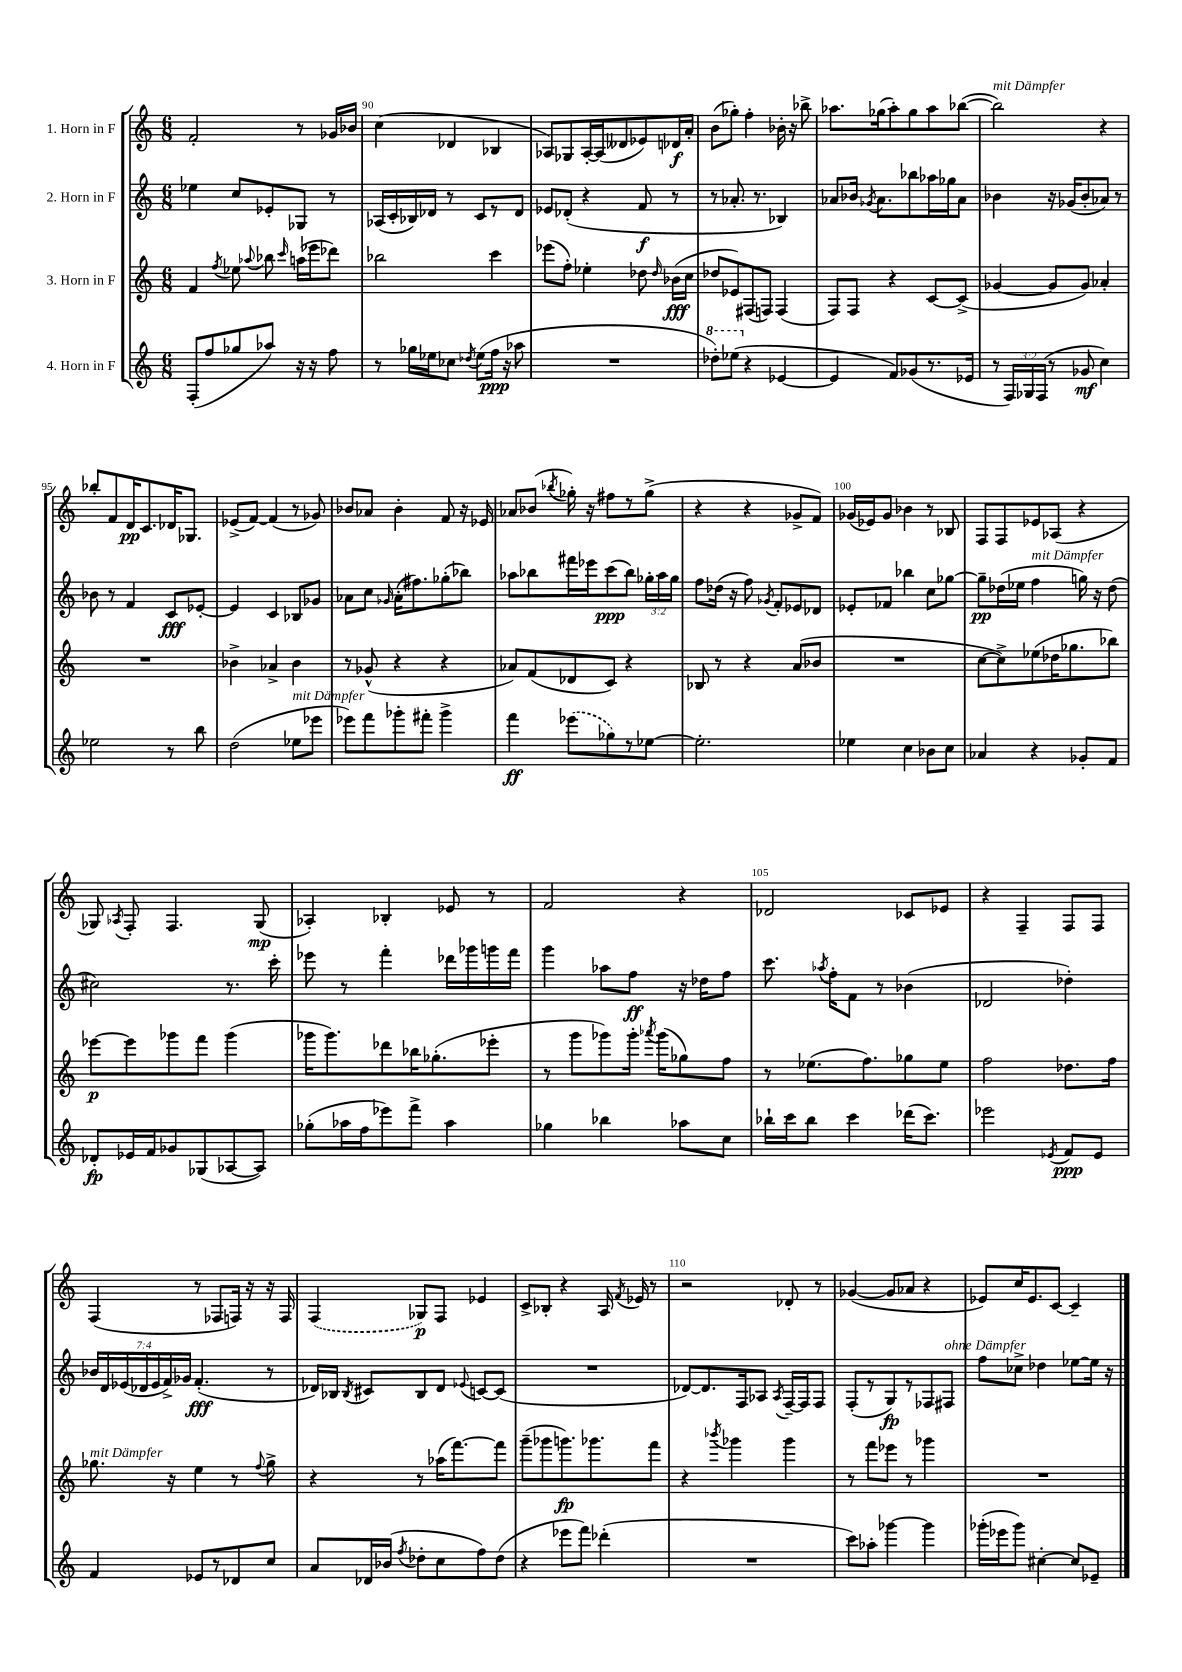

**kern	**dynam	**kern	**dynam	**kern	**dynam	**kern	**dynam
*part4	*part4	*part3	*part3	*part2	*part2	*part1	*part1
*staff4	*staff4	*staff3	*staff3	*staff2	*staff2	*staff1	*staff1
*I"4. Horn in F	*	*I"3. Horn in F	*	*I"2. Horn in F	*	*I"1. Horn in F	*
*clefG2	*	*clefG2	*	*clefG2	*	*clefG2	*
*k[]	*	*k[]	*	*k[]	*	*k[]	*
*M6/8	*	*M6/8	*	*M6/8	*	*M6/8	*
=89	=89	=89	=89	=89	=89	=89	=89
(8F'/L	.	4f/	.	4ee-X\	.	2f'/	.
8ff/	.	.	.	.	.	.	.
.	.	8qff/	.	.	.	.	.
8gg-X/	.	8ee-X\	.	8cc/L	.	.	.
.	.	8qqaa-X/	.	.	.	.	.
8aa-X/J)	.	8bb-X\	.	8e-X'/	.	.	.
.	.	16qqccc/	.	.	.	.	.
16r	.	(16aan\LL	.	8G-X/J	.	8r	.
16r	.	16eee-X\J	.	.	.	.	.
8ff\	.	8ddd-X\J)	.	8r	.	16g-X/LL	.
.	.	.	.	.	.	16b-X/JJ	.
=90	=90	=90	=90	=90	=90	=90	=90
8r	.	2bb-X\	.	(16A-X/LL	.	(4cc\	.
.	.	.	.	16c'/	.	.	.
16gg-X\LL	.	.	.	16B-X/)	.	.	.
16ee-X\J	.	.	.	16d-X/JJ	.	.	.
8cc-X\J	.	.	.	8r	.	4d-X/	.
8qdd-X/	.	.	.	.	.	.	.
(8ee-\L	.	.	.	8c/L	.	.	.
16ff\Jk	ppp	4ccc\	.	8r	.	4B-X/	.
16r	.	.	.	.	.	.	.
8aa-X\	.	.	.	8d-/J	.	.	.
=91	=91	=91	=91	=91	=91	=91	=91
2.r	.	(8eee-X\L	.	8e-X/L	.	8A-X/L)	.
.	.	8ff'\J)	.	(8d-X'/J	.	8G-X/	.
.	.	4ee-X'\	.	4r	.	[16A-'/L	.
.	.	.	.	.	.	(16A-/J]	.
.	.	.	.	.	.	8d--X/	.
.	.	8dd-X\	.	8f/	f	8e-X/)	.
.	.	16qqdd-/	.	.	.	.	.
.	.	(16b-X\LL	fff	8r	.	16d-X/L	f
.	.	16cc\JJ	.	.	.	16a'/JJ	.
=92	=92	=92	=92	=92	=92	=92	=92
*8va	*	*	*	*	*	*	*
8ddd-X'\L)	.	8dd-X/L	.	8r	.	(8b\L	.
(8eee-X\J	.	8e-X/)	.	8.a-X'/	.	8gg-X'\J)	.
*X8va	*	*	*	*	*	*	*
4r	.	(8F#X/	.	.	.	4ff'\	.
.	.	.	.	8.r	.	.	.
.	.	8Fn/J)	.	.	.	.	.
[4e-X/	.	(4F/	.	4B-X/)	.	16b-X'\	.
.	.	.	.	.	.	16r	.
.	.	.	.	.	.	8bb-X^\	.
=93	=93	=93	=93	=93	=93	=93	=93
4e-/]	.	8F/L)	.	8a-X/L	.	8.aa-X\L	.
.	.	8F/J	.	16b-X/Jk	.	.	.
.	.	.	.	8qg-X/	.	.	.
.	.	.	.	8.a-\L	.	(16gg-X\k	.
8f/L)	.	4r	.	.	.	8aa-'\)	.
(8g-X/	.	.	.	8bb-X\	.	8gg-\	.
8.r	.	[8c/L	.	16aa-X\L	.	8aa-\	.
.	.	.	.	16gg-X\J	.	.	.
.	.	(8c^/J]	.	8a-\J	.	([8bb-X\J	.
16e-X/Jk	.	.	.	.	.	.	.
=94	=94	=94	=94	=94	=94	=94	=94
!	!	!	!	!	!	!LO:TX:a:i:t=mit Dämpfer	!
8r	.	[4g-X/	.	4b-X\	.	2bb-\])	.
24F/LL)	.	.	.	.	.	.	.
24G-X/	.	.	.	.	.	.	.
(24F/JJ	.	.	.	.	.	.	.
8r	.	8g-/L]	.	16r	.	.	.
.	.	.	.	(16g-X/KL	.	.	.
8g-X/	mf	8g-/J)	.	8b-'/	.	.	.
4cc\)	.	4a-X'/	.	8a-X/J)	.	4r	.
.	.	.	.	8r	.	.	.
!!LO:LB:g=z
=95	=95	=95	=95	=95	=95	=95	=95
2ee-X\	.	2.r	.	8b-X\	.	8bb-X'/L	.
.	.	.	.	8r	.	8f/	.
.	.	.	.	4f/	.	16d/K	pp
.	.	.	.	.	.	8.c/	.
8r	.	.	.	8c/L	fff	16d-X/K	.
.	.	.	.	.	.	8.G-X/J	.
8bb\	.	.	.	[8e-X'/J	.	.	.
=96	=96	=96	=96	=96	=96	=96	=96
(2dd\	.	4b-X^\	.	4e-/]	.	(8e-X^/L	.
.	.	.	.	.	.	[8f/J)	.
.	.	4a-X^/	.	4c/	.	(4f/]	.
!LO:TX:a:i:t=mit Dämpfer	!	!	!	!	!	!	!
8ee-X\L	.	4b-\	.	8B-X/L	.	8r	.
8eee-X\J	.	.	.	8g-X/J	.	8g-X/)	.
=97	=97	=97	=97	=97	=97	=97	=97
8eee-X\L)	.	8r	.	8a-X\L	.	8b-X/L	.
8fff\	.	(8g-X^^/	.	8cc\J	.	8a-X/J	.
.	.	.	.	16qqg-X/	.	.	.
8ggg-X'\	.	4r	.	(16a-'\KL	.	4b-'\	.
.	.	.	.	8.ff#X\)	.	.	.
8fff#X'\J	.	.	.	.	.	.	.
4ggg-^\	.	4r	.	(8gg-X'\	.	8f/	.
.	.	.	.	8bb-X\J)	.	16r	.
.	.	.	.	.	.	16e-X/	.
=98	=98	=98	=98	=98	=98	=98	=98
4fff\	ff	8a-X/L)	.	8aa-X\L	.	8a-X/L	.
.	.	(8f/	.	8bb-X\	.	(8b-X/J	.
.	.	.	.	.	.	8qbb-X/	.
(8eee-X\L	.	8d-X/	.	16fff#X\L	.	16gg-X'\)	.
.	.	.	.	16eee-X\J	.	16r	.
8gg-X\)	.	8c/J)	.	(8ccc\	ppp	8ff#X\L	.
8r	.	4r	.	8bb-\J)	.	8r	.
[8ee-X\J	.	.	.	24gg-X'\LL	.	(8gg-^\J	.
.	.	.	.	24aa-\	.	.	.
.	.	.	.	24gg-\JJ	.	.	.
=99	=99	=99	=99	=99	=99	=99	=99
2.ee-'\]	.	8B-X/	.	8ff\L	.	4r	.
.	.	8r	.	(16dd-X\Jk	.	.	.
.	.	.	.	16r	.	.	.
.	.	4r	.	8ff\)	.	4r	.
.	.	.	.	8qg-X/	.	.	.
.	.	.	.	8f'/L	.	.	.
.	.	(8a/L	.	8e-X/	.	8g-X^/L	.
.	.	8b-X/J	.	8d-X/J	.	8f/J)	.
=100	=100	=100	=100	=100	=100	=100	=100
4ee-X\	.	2.r	.	8e-X'/L	.	(16g-X/LL	.
.	.	.	.	.	.	16e-X/J)	.
.	.	.	.	8f-X/J	.	8g-/J	.
4cc\	.	.	.	4bb-X\	.	4b-X\	.
8b-X\L	.	.	.	8cc\L	.	8r	.
8cc\J	.	.	.	[8gg-X\J	.	8B-X/	.
=101	=101	=101	=101	=101	=101	=101	=101
4a-X/	.	[8cc\L	.	8gg-~\L]	pp	8F/L	.
.	.	8cc^\])	.	(16dd-X\L	.	8F/	.
.	.	.	.	16ee-X\JJ	.	.	.
!	!	!	!	!LO:TX:a:i:t=mit Dämpfer	!	!	!
4r	.	(8ee-X\	.	4ff\	.	8e-X/	.
.	.	16dd-X\K	.	.	.	(8A-X/J	.
.	.	8.gg-X\	.	.	.	.	.
8g-X'/L	.	.	.	16ggn\)	.	4r	.
.	.	.	.	16r	.	.	.
8f/J	.	8bb-X\J)	.	(8dd-\	.	.	.
!!LO:LB:g=z
=102	=102	=102	=102	=102	=102	=102	=102
8d-X'/L	fp	[8eee-X\L	p	2cc#X\)	.	8G-X/)	.
.	.	.	.	.	.	8qA-X/	.
16e-X/L	.	8eee-\]	.	.	.	8F'/	.
16f/J	.	.	.	.	.	.	.
8g-X/	.	8ggg-X\	.	.	.	4.F/	.
(8G-X/	.	8fff\J	.	.	.	.	.
[8A-X/	.	(4ggg-\	.	8.r	.	.	.
8A-/J])	.	.	.	.	.	(8G-/	mp
.	.	.	.	16ccc'\	.	.	.
=103	=103	=103	=103	=103	=103	=103	=103
(8gg-X'\L	.	16ggg-X\KL	.	8eee-X\	.	4A-X'/)	.
.	.	8.ggg-\)	.	.	.	.	.
16aa-X\L	.	.	.	8r	.	.	.
16ff\J	.	.	.	.	.	.	.
8eee-X\)	.	8ddd-X\	.	4fff'\	.	4B-X'/	.
8fff^\J	.	16bb-X\K	.	.	.	.	.
.	.	(8.gg-X'\	.	.	.	.	.
4aa-\	.	.	.	16ddd-X\LL	.	8e-X/	.
.	.	.	.	16ggg-X\	.	.	.
.	.	8eee-X'\J	.	16gggn\	.	8r	.
.	.	.	.	16fff\JJ	.	.	.
=104	=104	=104	=104	=104	=104	=104	=104
4gg-X\	.	8r	.	4ggg\	.	2f/	.
.	.	8ggg\L	.	.	.	.	.
4bb-X\	.	8ggg-X\)	.	8aa-X\L	.	.	.
.	.	16ggg-'\Jk	.	8ff\J	ff	.	.
.	.	8qaaa-X/	.	.	.	.	.
.	.	(16ggg-\KL	.	.	.	.	.
8aa-X\L	.	8gg-X\)	.	16r	.	4r	.
.	.	.	.	16dd-X\KL	.	.	.
8cc\J	.	8ff\J	.	8ff\J	.	.	.
=105	=105	=105	=105	=105	=105	=105	=105
16bb-X`\LL	.	8r	.	8.ccc\	.	2d-X/	.
16ccc\J	.	.	.	.	.	.	.
8bb-\J	.	(8.ee-X\L	.	.	.	.	.
.	.	.	.	8qaa-X/	.	.	.
.	.	.	.	16ff'\KL	.	.	.
4ccc\	.	.	.	8f\J	.	.	.
.	.	8.ff\)	.	.	.	.	.
.	.	.	.	8r	.	.	.
(16ddd-X\KL	.	8gg-X\	.	(4b-X\	.	8c-X/L	.
8.ccc\J)	.	.	.	.	.	.	.
.	.	8ee-\J	.	.	.	8e-X/J	.
=106	=106	=106	=106	=106	=106	=106	=106
2eee-X\	.	2ff\	.	2d-X/	.	4r	.
.	.	.	.	.	.	4F~/	.
8qe-X/	.	.	.	.	.	.	.
8f/L	ppp	8.dd-X\L	.	4dd-X'\)	.	8F/L	.
8e-/J	.	.	.	.	.	8F/J	.
.	.	16ff\Jk	.	.	.	.	.
!!LO:LB:g=z
=107	=107	=107	=107	=107	=107	=107	=107
!	!	!LO:TX:a:i:t=mit Dämpfer	!	!	!	!	!
4f/	.	8.gg-X\	.	28b-X/LL	.	(4F/	.
.	.	.	.	28d/	.	.	.
.	.	.	.	(28e-X/	.	.	.
.	.	.	.	28d-X/	.	.	.
.	.	.	.	28e-/	.	.	.
.	.	.	.	28f^/)	.	.	.
.	.	16r	.	.	.	.	.
.	.	.	.	28g-X/JJ	.	.	.
8e-X/L	.	4ee\	.	(4.f'/	fff	8r	.
8r	.	.	.	.	.	8F-X/L	.
8d-X/	.	8r	.	.	.	16Fn/Jk)	.
.	.	.	.	.	.	16r	.
.	.	8qqff/	.	.	.	.	.
8cc/J	.	8gg-^\	.	8r	.	16r	.
.	.	.	.	.	.	16F/	.
=108	=108	=108	=108	=108	=108	=108	=108
8a/L	.	4r	.	16d-X/LL)	.	(4F/	.
.	.	.	.	16B-X/JJ	.	.	.
.	.	.	.	8qB-/	.	.	.
16d-X/L	.	.	.	8c#X/L	.	.	.
(16b-X/JJ	.	.	.	.	.	.	.
8qff/	.	.	.	.	.	.	.
8dd-X'\L	.	8r	.	8B-/	.	8G-X/L)	p
8cc\	.	(16aa-X\KL	.	8d-/J	.	8F/J	.
.	.	[8.fff\)	.	.	.	.	.
.	.	.	.	8qqe-X/	.	.	.
8ff\)	.	.	.	[8cn/L	.	4e-X/	.
(8dd-\J	.	8fff\J]	.	(8c/J]	.	.	.
=109	=109	=109	=109	=109	=109	=109	=109
4r	.	(8ggg~\L	.	2.r	.	8c^/L	.
.	.	8ggg-X\	.	.	.	8B-X'/J	.
8eee-X\L	.	8.gggn\)	fp	.	.	4r	.
8fff\J)	.	.	.	.	.	.	.
.	.	8.ggg-X\	.	.	.	.	.
(4ddd-X'\	.	.	.	.	.	16A/	.
.	.	.	.	.	.	8qf/	.
.	.	.	.	.	.	16e-X/	.
.	.	8fff\J	.	.	.	8r	.
=110	=110	=110	=110	=110	=110	=110	=110
2.r	.	4r	.	[8d-X/L)	.	2r	.
.	.	.	.	8.d-/]	.	.	.
.	.	8qbbb-X/	.	.	.	.	.
.	.	4ggg-X\	.	.	.	.	.
.	.	.	.	16F/k	.	.	.
.	.	.	.	8A-X/J	.	.	.
.	.	.	.	8qA-/	.	.	.
.	.	4ggg-\	.	[16F~/LL	.	8d-X'/	.
.	.	.	.	16F/J]	.	.	.
.	.	.	.	8F/J	.	8r	.
=111	=111	=111	=111	=111	=111	=111	=111
8ccc\L)	.	8r	.	(8F'/L	.	([4g-X/	.
8aa-X'\J	.	8fff\L	.	8r	.	.	.
[4ggg-X\	.	8eee-X\J	.	8G/)	fp	8g-/L]	.
.	.	8r	.	8r	.	8a-X/J	.
4ggg-\]	.	4ggg-X\	.	8F-X/	.	4r	.
!	!	!	!	!LO:TX:a:i:t=ohne Dämpfer	!	!	!
.	.	.	.	8F#X/J	.	.	.
=112	=112	=112	=112	=112	=112	=112	=112
(16ggg-X'\LL	.	2.r	.	8ff\L	.	8e-X/L)	.
16eee-X\J	.	.	.	.	.	.	.
8ggg-\J)	.	.	.	8cc-X^\J	.	16cc/K	.
.	.	.	.	.	.	8.e-/	.
[4cc#X'\	.	.	.	4dd-X\	.	.	.
.	.	.	.	.	.	[8c/J	.
8cc#/L]	.	.	.	[8ee-X\L	.	4c~/]	.
8e-X~/J	.	.	.	16ee-\Jk]	.	.	.
.	.	.	.	16r	.	.	.
==	==	==	==	==	==	==	==
*-	*-	*-	*-	*-	*-	*-	*-
